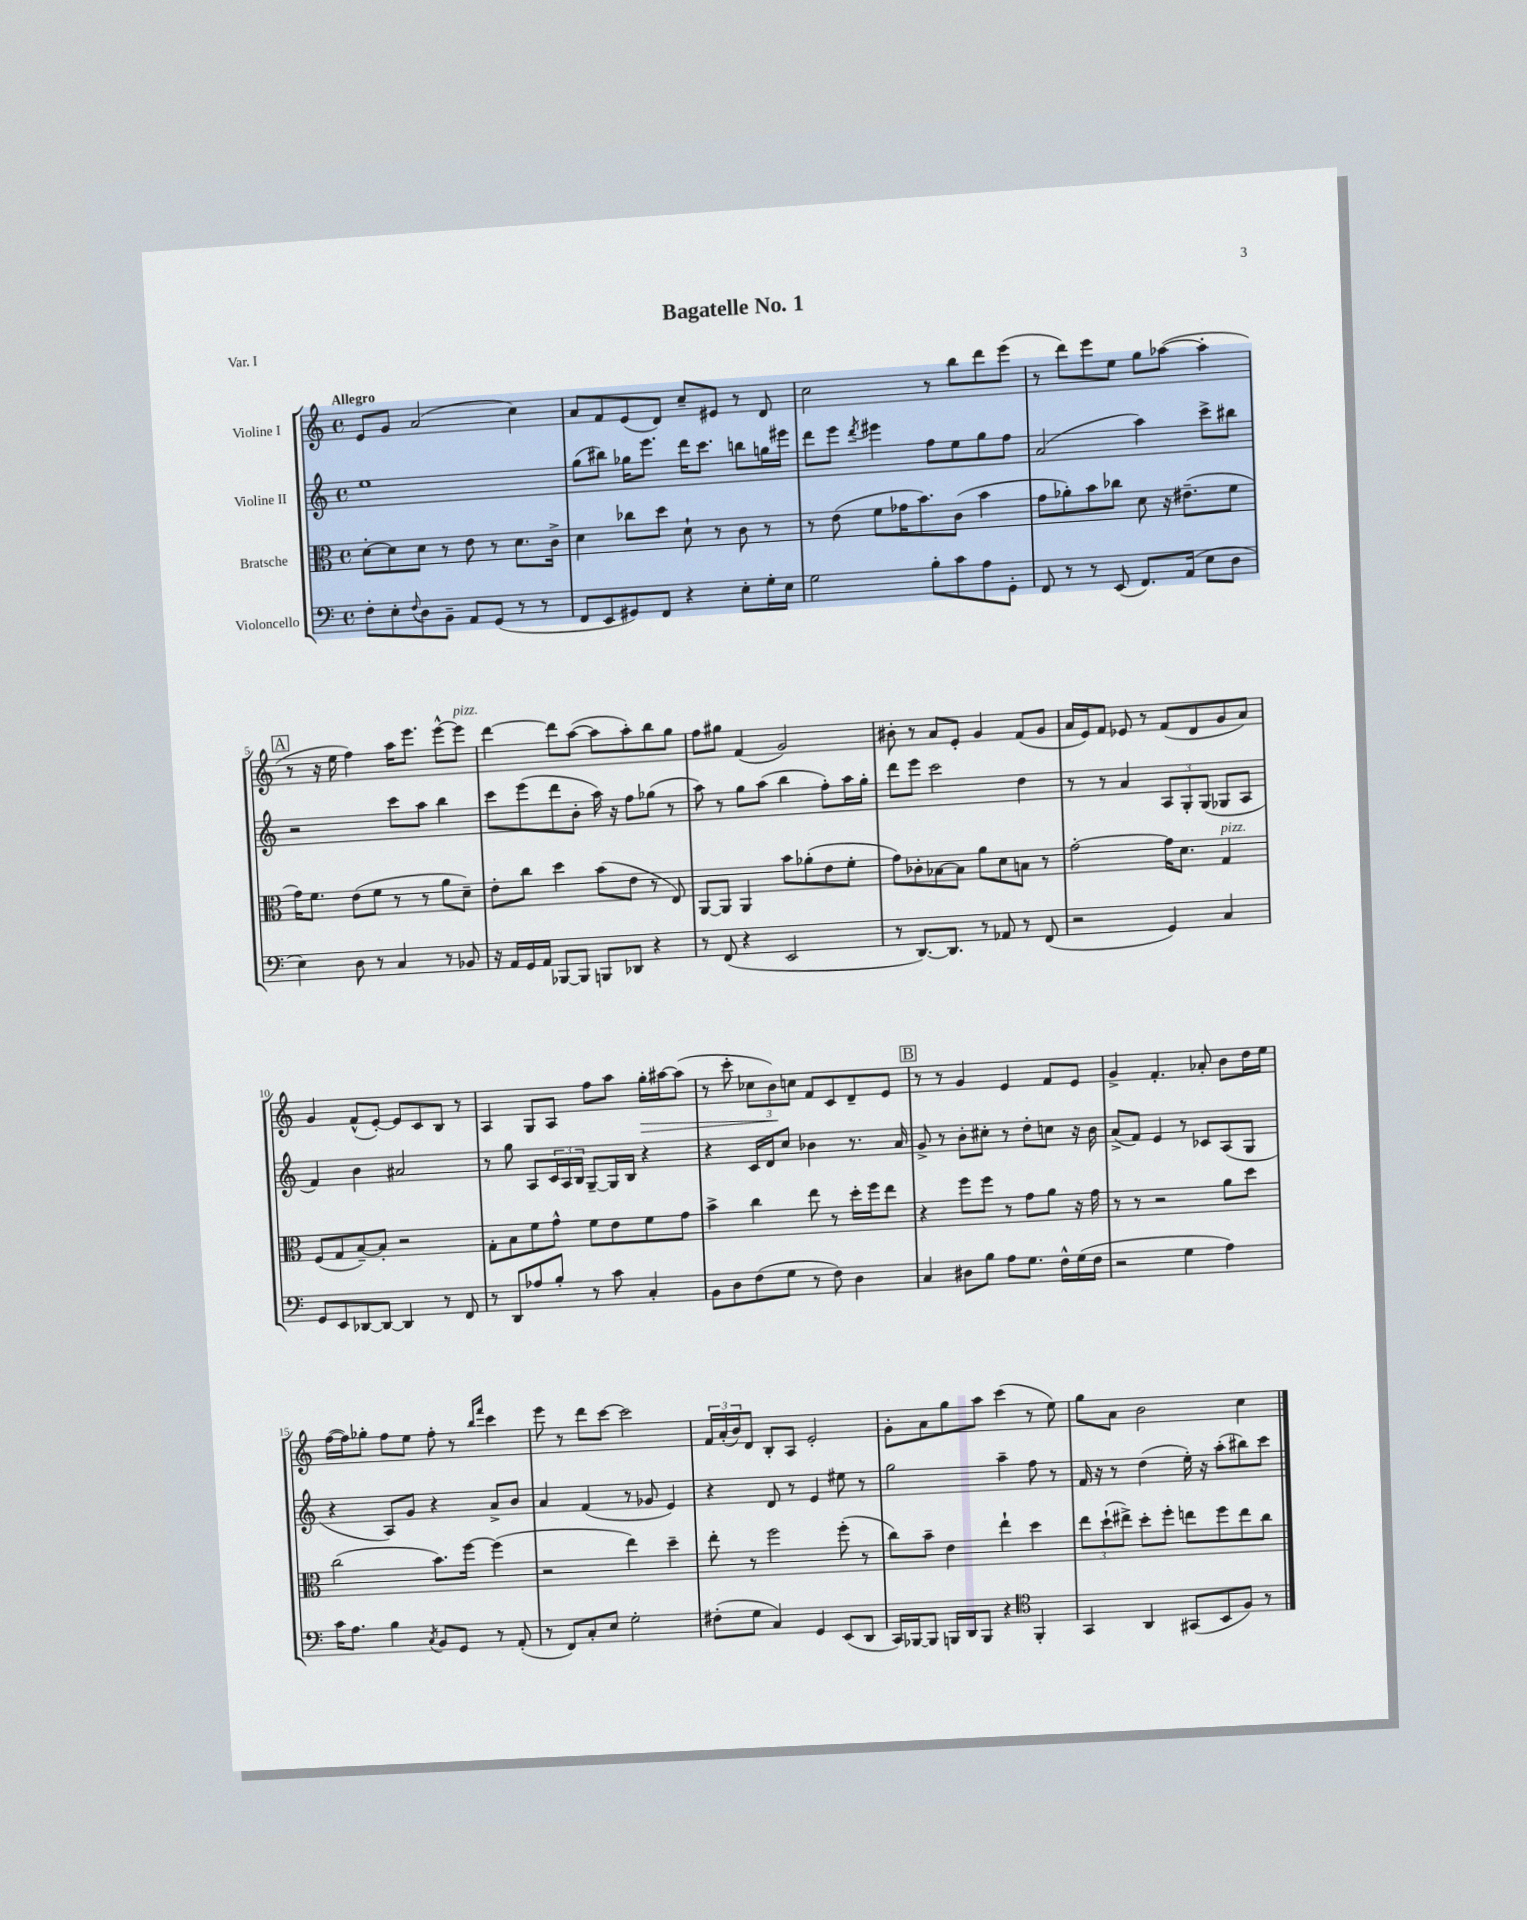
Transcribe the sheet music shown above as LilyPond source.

\header { title = "Bagatelle No. 1" piece = "Var. I" }
<<
\new StaffGroup <<
\new Staff = "s0" \with { instrumentName = "Violine I" } {
    \clef treble \key c \major \defaultTimeSignature \time 4/4 \tempo "Allegro"
    e'8 g'8 a'2( c''4) |
    a'8 f'8 e'8( d'8) c''8-- eis'8 r8 d'8 |
    c''2 r8 b''8 d'''8 e'''8( |
    r8 d'''8) e'''8 e''8 g''8 aes''8~( aes''4-. |
    \mark \markup { \box "A" } r8 r16 e''16 f''4) a''16 e'''8. e'''8~-^ e'''8^\markup { \italic "pizz." } |
    d'''4~ d'''8 a''8~( a''8 a''8-.) b''8 g''8 |
    f''8 gis''8 f'4( g'2) |
    bis'8-. r8 a'8 e'8-. g'4 f'8( g'8 |
    a'16 e'16) f'8 ees'8 r8 f'8( d'8 g'8 a'8) |
    g'4 f'8-^( e'8~-.) e'8 c'8 b8 r8 |
    a4 g8 a8 f''8 a''8 g''16-.\> ais''16~ ais''8( |
    r8 c'''8-. \tuplet 3/2 { ces''8 b'8\!) c''8 } f'8 c'8 d'8-- e'8 |
    \mark \markup { \box "B" } r8 r8 g'4 e'4 f'8 e'8 |
    g'4-> f'4.-. aes'8-. b'8 d''16 e''16 |
    f''16~( f''16) ges''8-. f''8 e''8 f''8-. r8 \grace { b''16 f'''16 } c'''4 |
    e'''8 r8 d'''8 c'''8~ c'''2 |
    \tuplet 3/2 { f'16 a'16-.( b'16) } d'8 b8-. a8 e'2-. |
    g'8-. a'8 g''8 a''8 c'''4( r8 e''8) |
    g''8 a'8 b'2 c''4 \bar "|." |
}
\new Staff = "s1" \with { instrumentName = "Violine II" } {
    \clef treble \key c \major \defaultTimeSignature \time 4/4
    e''1 |
    g''8( bis''8) ges''16 e'''8. d'''16 c'''8. b''8 g''16 eis'''16 |
    d'''8 e'''8 \acciaccatura { d'''8 } eis'''4 f''8 e''8 g''8 f''8 |
    a'2( a''4) c'''8-> bis''8 |
    \mark \markup { \box "A" } r2 c'''8 a''8 b''4 |
    c'''8 e'''8( d'''8 b'8-. a''16) r16 f''8 ges''8( r8 |
    a''8) r8 g''8 a''8( b''4 f''8-.) a''16 g''16-. |
    d'''8 e'''8 c'''2 d''4 |
    r8 r8 a'4 \tuplet 3/2 { a8 g8-. g8( } ges8 a8 |
    f'4) b'4 ais'2 |
    r8 g''8 a8 \tuplet 3/2 { c'16 a16 b16 } g8~-- g16 b16 r4 |
    r4 c'16 d'16 c''8 bes'4 r8. a'16 |
    \mark \markup { \box "B" } g'8-> r8 b'8-. cis''8-. r8 d''8-. c''8 r16 b'16 |
    a'8->( f'8) e'4 r8 ces'8 a8( g8 |
    r4 a8) g'8 r4 a'8-> b'8 |
    a'4 f'4( r8 ges'8 e'4) |
    r4 d'8 r8 e'4 eis''8 r8 |
    g''2 a''4-- f''8 r8 |
    f'16 r16 r8 d''4( e''16-.) r16 a''8-.( bis''8) c'''8 \bar "|." |
}
\new Staff = "s2" \with { instrumentName = "Bratsche" } {
    \clef alto \key c \major \defaultTimeSignature \time 4/4
    d'8~-. d'8 d'8 r8 e'8 r8 d'8. c'16-> |
    d'4 ces''8 d''8 d'8-! r8 c'8 r8 |
    r8 e'8( f'8 ges'16 b'8.) c'8( b'4 |
    g'8 aes'8-.) b'8 ces''8 d'8 r16 eis'8.--( f'8 |
    \mark \markup { \box "A" } g'16) f'8. e'8( f'8 r8 r8 a'8 d'8--) |
    e'8-. c''8 d''4 b'8( e'8 r8 e8) |
    a,8~ a,8 a,4 b'8 aes'8-.( e'8 f'8-. |
    g'8) ces'8-. bes8~ bes8 a'8 d'8 b8 r8 |
    g'2~-. g'16 d'8. g4^\markup { \italic "pizz." } |
    f8( g8 b8~--) b8-. r2 |
    g8-. b8 f'8 g'8-^ f'8 e'8 f'8 g'8 |
    b'4-> c''4 e''8 r8 d''16-. f''16 e''8 |
    \mark \markup { \box "B" } r4 f''8 f''8 r8 g'8 a'8 r16 g'16 |
    r8 r8 r2 a'8 d''8 |
    c''2( b'8.) f''16~ f''4( |
    r2 e''4) d''4-- |
    e''8-. r8 f''2 f''8-.( r8 |
    c''8) b'8-- e'4 e''4-! d''4 |
    \tuplet 3/2 { e''8 d''8-!( eis''8->) } d''8-. f''8-. e''8 f''8 e''8 c''8 \bar "|." |
}
\new Staff = "s3" \with { instrumentName = "Violoncello" } {
    \clef bass \key c \major \defaultTimeSignature \time 4/4
    f8-. e8-. \appoggiatura { f8 } d8 b,8-- a,8 g,8( r8 r8 |
    f,8 e,8 gis,8) f,8 r4 e8-. g16-. e16 |
    g2 b8-. c'8 a8 g,8-. |
    f,8 r8 r8 e,8( f,8.) a,16( e8 d8 |
    \mark \markup { \box "A" } e4) d8 r8 c4 r8 bes,8 |
    r16 a,16 g,16 a,16 bes,,8~ bes,,8 b,,8 des,8 r4 |
    r8 f,8( r4 e,2 |
    r8 d,8.~) d,8. r8 aes,8 r8 f,8( |
    r2 g,4) c4 |
    g,8 e,8 des,8~ des,8~ des,4 r8 f,8 |
    r8 d,8 aes8 b8-. r8 c'8 c4-. |
    b,8 d8 f8( g8 r8 f8) d4 |
    \mark \markup { \box "B" } c4 dis8 b8 a8 g8. f16-^ g16( f16 |
    r2 g4 a4) |
    c'16 a8. b4 \acciaccatura { c8 } b,8 g,8 r8 a,8-.( |
    r8 f,8) c8-. e8 g2-. |
    fis8-.( g8 c4) g,4 e,8( d,8 |
    c,16) bes,,16~ bes,,8 b,,16 d,16 b,,8 r4 \clef tenor f,4-. |
    g,4 a,4 gis,8( b,8 f8) r8 \bar "|." |
}
>>
>>
